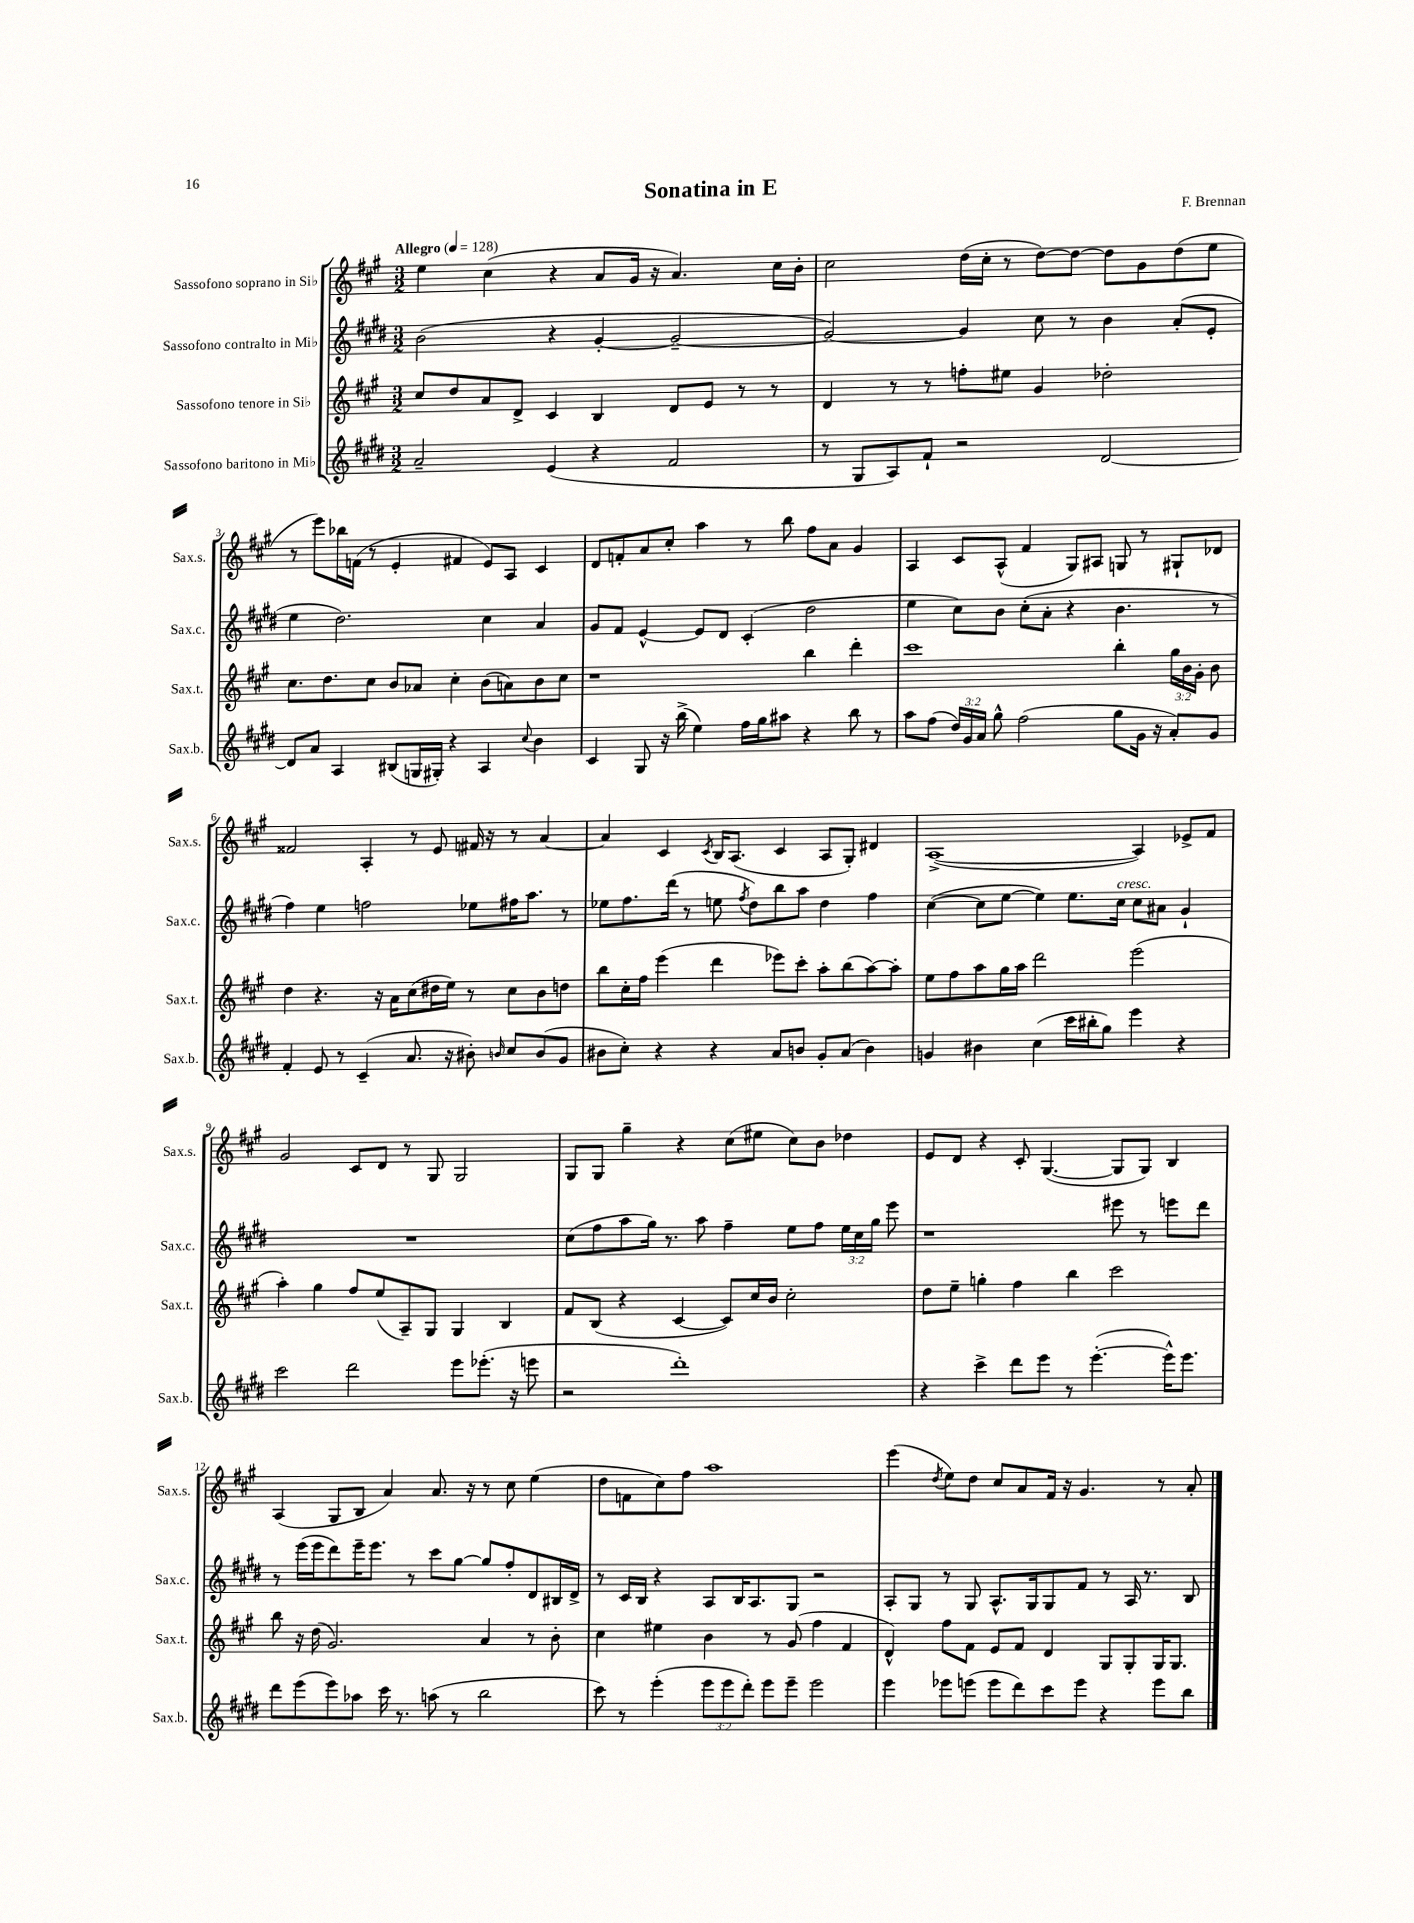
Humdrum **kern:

**kern	**kern	**kern	**kern
*part4	*part3	*part2	*part1
*staff4	*staff3	*staff2	*staff1
*I"Sassofono baritono in Mi♭	*I"Sassofono tenore in Si♭	*I"Sassofono contralto in Mi♭	*I"Sassofono soprano in Si♭
*I'Sax.b.	*I'Sax.t.	*I'Sax.c.	*I'Sax.s.
*clefG2	*clefG2	*clefG2	*clefG2
*k[f#c#g#d#]	*k[f#c#g#]	*k[f#c#g#d#]	*k[f#c#g#]
*M3/2	*M3/2	*M3/2	*M3/2
*MM128	*MM128	*MM128	*MM128
=1	=1	=1	=1
!	!	!	!LO:TX:a:B:t=Allegro
2a~/	8cc#/L	(2b\	4ee\
.	8dd/	.	.
.	8a/	.	(4cc#\
.	8d^/J	.	.
(4e/	4c#/	4r	4r
4r	4B/	[4g#'/	8a/L
.	.	.	16g#/Jk
.	.	.	16r
2f#/	8d/L	2g#~/_	4.a/)
.	8e/J	.	.
.	8r	.	.
.	8r	.	16cc#\LL
.	.	.	16b'\JJ
=2	=2	=2	=2
8r	4d/	2g#/_)	2cc#\
8G#/L	.	.	.
8A/)	8r	.	.
8f#`/J	8r	.	.
2r	8ffn'\L	4g#/]	(16dd\LL
.	.	.	16cc#'\JJ
.	8ee#X\J	.	8r
.	4g#/	8cc#\	[8dd\L)
.	.	8r	8dd\J_
[2d#/	2dd-X'\	4b\	8dd\L]
.	.	.	8g#\
.	.	(8a'/L	(8dd\
.	.	8e'/J	8ee\J
!!LO:LB:g=z
=3	=3	=3	=3
8d#/L]	8.cc#\L	4ee\	8r
8a/J	.	.	8eee\L)
.	8.dd\	.	.
4A/	.	2.dd#\)	16bb-X\L
.	.	.	(16fn\JJ
.	8cc#\J	.	8r
(8B#X/L	8b/L	.	4e'/
16Gn/L	8a-X/J	.	.
16G#X'/JJ)	.	.	.
4r	4cc#'\	.	4f#X/
4A/	(8b\L	4cc#\	8e/L)
.	8an\)	.	8A/J
8qqcc#/	.	.	.
4b\	8b\	4a/	4c#/
.	8cc#\J	.	.
=4	=4	=4	=4
4c#/	1r	8g#/L	8d/L
.	.	8f#/J	8fn'/
8G#/	.	[4e^^/	8a/
16r	.	.	8cc#'/J
(16bb^\	.	.	.
4ee\)	.	8e/L]	4aa\
.	.	8d#/J	.
16ff#\LL	.	(4c#'/	8r
16gg#\J	.	.	.
8aa#X\J	.	.	8bb\
4r	4bb\	2dd#\	8ff#\L
.	.	.	8a\J
8bb\	4ddd'\	.	4g#/
8r	.	.	.
=5	=5	=5	=5
8aa\L	1ccc#	4ee\	4A/
(8ff#\J	.	.	.
24dd#/LL)	.	8cc#\L)	8c#/L
24g#/	.	.	.
24a/JJ	.	.	.
8gg#^^\	.	8b\J	(8A^^/J
(2ff#\	.	(8cc#'\L	4f#/
.	.	8a'\J	.
.	.	4r	8G#/L)
.	.	.	8A#X/J
8gg#\L	4bb'\	4.b\	8Gn/
16g#\Jk	.	.	8r
16r	.	.	.
8a'/L)	24gg#\LL	.	8G#X`/L
.	24b\	.	.
.	24g#'\JJ	.	.
8g#/J	8b\	8r	8d-X/J
!!LO:LB:g=z
=6	=6	=6	=6
4f#'/	4dd\	4ff#\)	2f##X/
8e/	4.r	4ee\	.
8r	.	.	.
(4c#~/	.	2ffn\	4A'/
.	16r	.	.
.	16a\KL	.	.
8.a/	(8cc#\	.	8r
.	16dd#X\L	.	8e/
16r	16ee\JJ)	.	.
8b#X'\)	8r	8ee-X\L	16f#X/
.	.	.	16r
16qqbn/	.	.	.
8cc#/L	8cc#\L	16ff#X\K	8r
.	.	8.aa\J	.
(8b/	8b\	.	[4a/
8g#/J	8ddn\J	8r	.
=7	=7	=7	=7
8b#X\L	8bb\L	8ee-X\L	4a/]
8cc#'\J)	16cc#'\L	8.ff#\	.
.	16ff#\JJ	.	.
4r	(4eee\	.	4c#/
.	.	(16ddd#\Jk	.
.	.	8r	.
.	.	.	8qc#/
4r	4ddd\	8een\	16B/KL
.	.	.	(8.A/J
.	.	8qff#/	.
.	.	8dd#\L)	.
8a/L	8eee-X\L)	8bb\	4c#/
8bn/J	8ccc#'\J	8aa\J	.
8g#'/L	8aa'\L	4dd#\	8A/L
(8a/J	(8bb\	.	8G#'/J)
4b\)	[8aa\)	4ff#\	4d#X/
.	8aa'\J]	.	.
=8	=8	=8	=8
4gn/	8ee\L	([4cc#\	([1A^
.	8ff#\	.	.
4b#X\	8aa\	8cc#\L]	.
.	16gg#\L	[8ee\J	.
.	16aa\JJ	.	.
(4cc#\	2ddd\	4ee\])	.
16ccc#\LL	.	8.ee\L	.
16bb#X'\J	.	.	.
8gg#\J)	.	.	.
!	!	!LO:TX:a:i:t=cresc.	!
.	.	16cc#\Jk	.
4eee\	(2eee\	8cc#\L	4A/])
.	.	8a#X\J	.
4r	.	4g#`/	8e-X^/L
.	.	.	8f#/J
!!LO:LB:g=z
=9	=9	=9	=9
2ccc#\	4aa'\)	1.r	2g#/
.	4gg#\	.	.
2ddd#\	8ff#/L	.	8c#/L
.	(8ee/	.	8d/J
.	8A~/)	.	8r
.	8G#/J	.	8G#/
8eee\L	4G#/	.	2G#/
(8.eee-X'\J	.	.	.
.	4B/	.	.
16r	.	.	.
8eeen\	.	.	.
=10	=10	=10	=10
2r	8f#/L	(8cc#\L	8G#/L
.	(8B/J	8ff#\	8G#/J
.	4r	8aa\	4gg#~\
.	.	16gg#\Jk)	.
.	.	8.r	.
1ddd#')	[4c#/	.	4r
.	.	8aa\	.
.	8c#/L])	4ff#~\	(8cc#\L
.	16cc#/L	.	8ee#X\J
.	16b/JJ	.	.
.	2cc#'\	8ee\L	8cc#\L)
.	.	8ff#\J	8b\J
.	.	24ee\LL	4dd-X\
.	.	24cc#\	.
.	.	24gg#\JJ	.
.	.	8eee\	.
=11	=11	=11	=11
4r	8dd\L	1r	8e/L
.	8ee~\J	.	8d/J
4ccc#^\	4ggn'\	.	4r
8ddd#\L	4ff#\	.	8c#'/
8eee\J	.	.	([4.G#/
8r	4bb\	.	.
([4.eee'\	.	.	.
.	2ccc#\	8eee#X\	8G#/L]
.	.	8r	8G#/J)
16eee^^\KL])	.	8eeen\L	4B/
8.eee\J	.	.	.
.	.	8ddd#\J	.
!!LO:LB:g=z
=12	=12	=12	=12
8ddd#\L	8bb\	8r	(4A/
(8eee\	16r	(16eee\LL	.
.	(16dd\	16eee\J	.
8eee\)	2.g#/)	8ddd#\)	8G#/L
8aa-X\J	.	16eee~\K	8B/J
.	.	8.eee\J	.
16ccc#\	.	.	4a/)
8.r	.	.	.
.	.	8r	.
(8aan\	.	8ccc#\L	8.a/
8r	.	[8gg#\J	.
.	.	.	16r
2bb\	4a/	8gg#/L]	8r
.	.	8ff#'/	8cc#\
.	8r	8d#/	(4ee\
.	8b'\	16B#X/L	.
.	.	16d#^/JJ	.
=13	=13	=13	=13
8ccc#\)	4cc#\	8r	8dd\L
8r	.	16c#/LL	8fn\
.	.	16B/JJ	.
(4eee'\	4ee#X\	4r	8cc#\)
.	.	.	8ff#\J
12eee\L	4b\	8A/L	1aa
12eee\	.	.	.
.	.	16B/K	.
12ddd#'\J)	.	.	.
.	.	8.A/	.
8eee\L	8r	.	.
8eee~\J	(8g#/	8G#/J	.
2eee\	4ff#\	2r	.
.	4f#/	.	.
=14	=14	=14	=14
4eee\	4d^^/)	8A'/L	(4eee\
.	.	8G#/J	.
.	.	.	8qdd/
8eee-X\L	8ff#\L	8r	8ee\L)
(8eeen\J	8f#\J	8G#/	8dd\J
8eee\L	8e/L	8.A^^/L	8cc#/L
8ddd#\)	8f#/J	.	8a/
.	.	16G#/k	.
8ccc#\	4d/	8G#/	16f#/Jk
.	.	.	16r
8eee\J	.	8f#/J	4.g#/
4r	8G#/L	8r	.
.	8G#'/	16A/	.
.	.	8.r	.
8eee\L	16G#/K	.	8r
.	8.G#/J	.	.
8bb\J	.	8B/	8a'/
==	==	==	==
*-	*-	*-	*-
